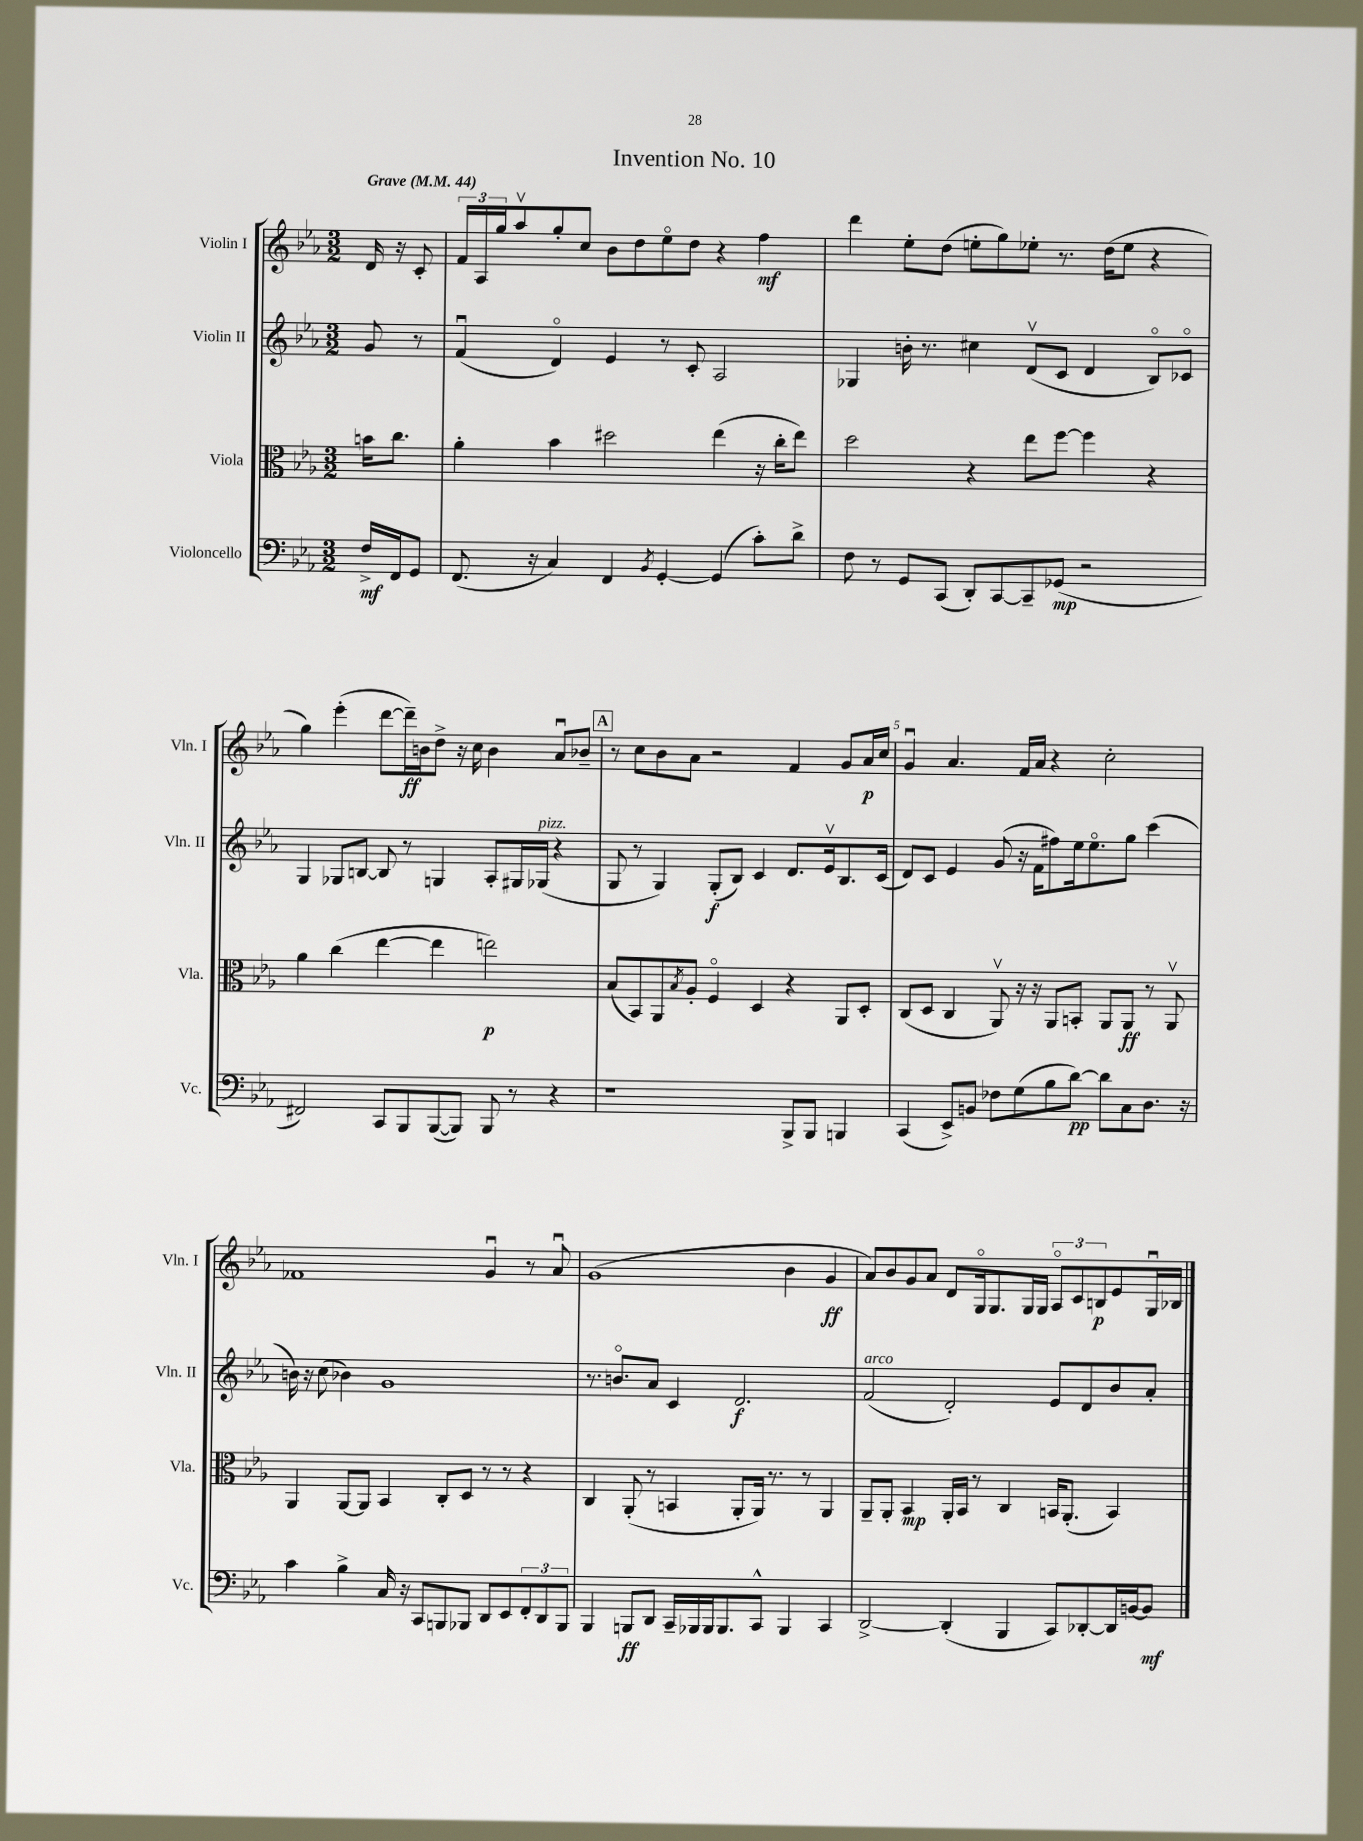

**kern	**kern	**kern	**kern
*staff4	*staff3	*staff2	*staff1
*clefF4	*clefC3	*clefG2	*clefG2
*k[b-e-a-]	*k[b-e-a-]	*k[b-e-a-]	*k[b-e-a-]
*M3/2	*M3/2	*M3/2	*M3/2
*MM44	*MM44	*MM44	*MM44
16F^	16b	8g	16d
16FF	8.cc	.	16r
8GG	.	8r	8c'
=	=	=	=
(8.FF	4a-'	(4fu	24f
.	.	.	24A-
.	.	.	24gg
.	.	.	8aa-v
16r	.	.	.
4C)	4b-	4do)	8gg'
.	.	.	8cc
4FF	2dd#	4e-	8b-
.	.	.	8dd
8qBB-	.	.	.
[4GG'	.	8r	8ee-o
.	.	8c'	8dd
(4GG]	(4ee-	2A-	4r
8c')	16r	.	4ff
.	16cc'	.	.
8d^	8ee-)	.	.
=	=	=	=
8F	2dd	4G-	4ddd
8r	.	.	.
8GG	.	16b'	8ee-'
.	.	8.r	.
(8CC	.	.	(8dd
8DD')	4r	4cc#	8ee'
[8CC	.	.	8gg)
8CC~]	8ee-	(8dv	8ee-'
(8GG-	[8ff	8c	8.r
2r	4ff]	4d	.
.	.	.	(16dd
.	.	.	8ee-
.	4r	8B-o)	4r
.	.	8c-o	.
=	=	=	=
2FF#)	4a-	4G	4gg)
.	(4cc	8G-	(4eee-'
.	.	[8B	.
8CC	[4ee-	8B]	[8ddd
8BBB-	.	8r	16ddd~])
.	.	.	16b
([8BBB-	4ee-]	4G	8dd^
8BBB-])	.	.	16r
.	.	.	16cc
8BBB-	2ee)	8A-'	4b
8r	.	16G#	.
.	.	(16G-	.
4r	.	4r	8a-u
.	.	.	8b-~
=	=	=	=
1r	(8B-	8G	8r
.	8BB-)	8r	8cc
.	8AA-	4G)	8b-
.	8qB-	.	.
.	8A-'	.	8a-
.	4Fo	(8G'	2r
.	.	8B-)	.
.	4D	4c	.
8BBB-^	4r	8.d	4f
8BBB-	.	.	.
.	.	16e-v	.
4BBB	8AA-	8.B-	8g
.	8D'	.	16a-
.	.	(16c	16cc
=	=	=	=
(4CC	(8C	8d)	4gu
.	8D	8c	.
8EE-^)	4C	4e-	4.a-
8BB	.	.	.
8F-	8AA-v)	(8g	.
(8G	16r	16r	16f
.	16r	16f	16a-
8B-	8AA-	8ff#)	4r
[8d)	8BB'	16ee-	.
.	.	8.ee-o	.
8d]	8AA-	.	2cc'
8C	8AA-	8gg	.
8.D	8r	(4ccc	.
.	8AA-v	.	.
16r	.	.	.
=	=	=	=
4c	4AA-	16b)	1f-
.	.	16r	.
.	.	(8cc	.
4B-^	[8AA-	4b-)	.
.	8AA-]	.	.
16C	4BB-	1g	.
16r	.	.	.
8CC	.	.	.
8BBB	8C'	.	.
8BBB-	8D	.	.
8DD	8r	.	4gu
8EE-	8r	.	.
12FF'	4r	.	8r
12DD	.	.	.
.	.	.	8a-u
12BBB-	.	.	.
=	=	=	=
4BBB-	4C	8.r	(1g
.	.	8.bo	.
8BBB	(8AA-'	.	.
8DD	8r	8a-	.
16CC~	4BB	4c	.
16BBB-	.	.	.
16BBB-	.	.	.
8.BBB-	.	.	.
.	8AA-'	2.d	.
8CC^^	16AA-)	.	.
.	8.r	.	.
4BBB-	.	.	4b-
.	8r	.	.
4CC	4AA-	.	4g
=	=	=	=
[2DD^	8AA-~	(2f	8a-)
.	8AA-'	.	8b-
.	4BB-	.	8g
.	.	.	8a-
(4DD']	16AA-'	2d')	8d
.	16BB-	.	.
.	8r	.	16Go
.	.	.	8.G
4BBB-	4C	.	.
.	.	.	16G
.	.	.	16G
8CC)	16BB	8e-	12A-o
.	(8.AA-'	.	.
.	.	.	12c
[8DD-'	.	8d	.
.	.	.	12B
16DD-]	4BB)	8b-	8e-
[16BB	.	.	.
8BB]	.	8a-'	16Gu
.	.	.	16B-
==	==	==	==
*-	*-	*-	*-
